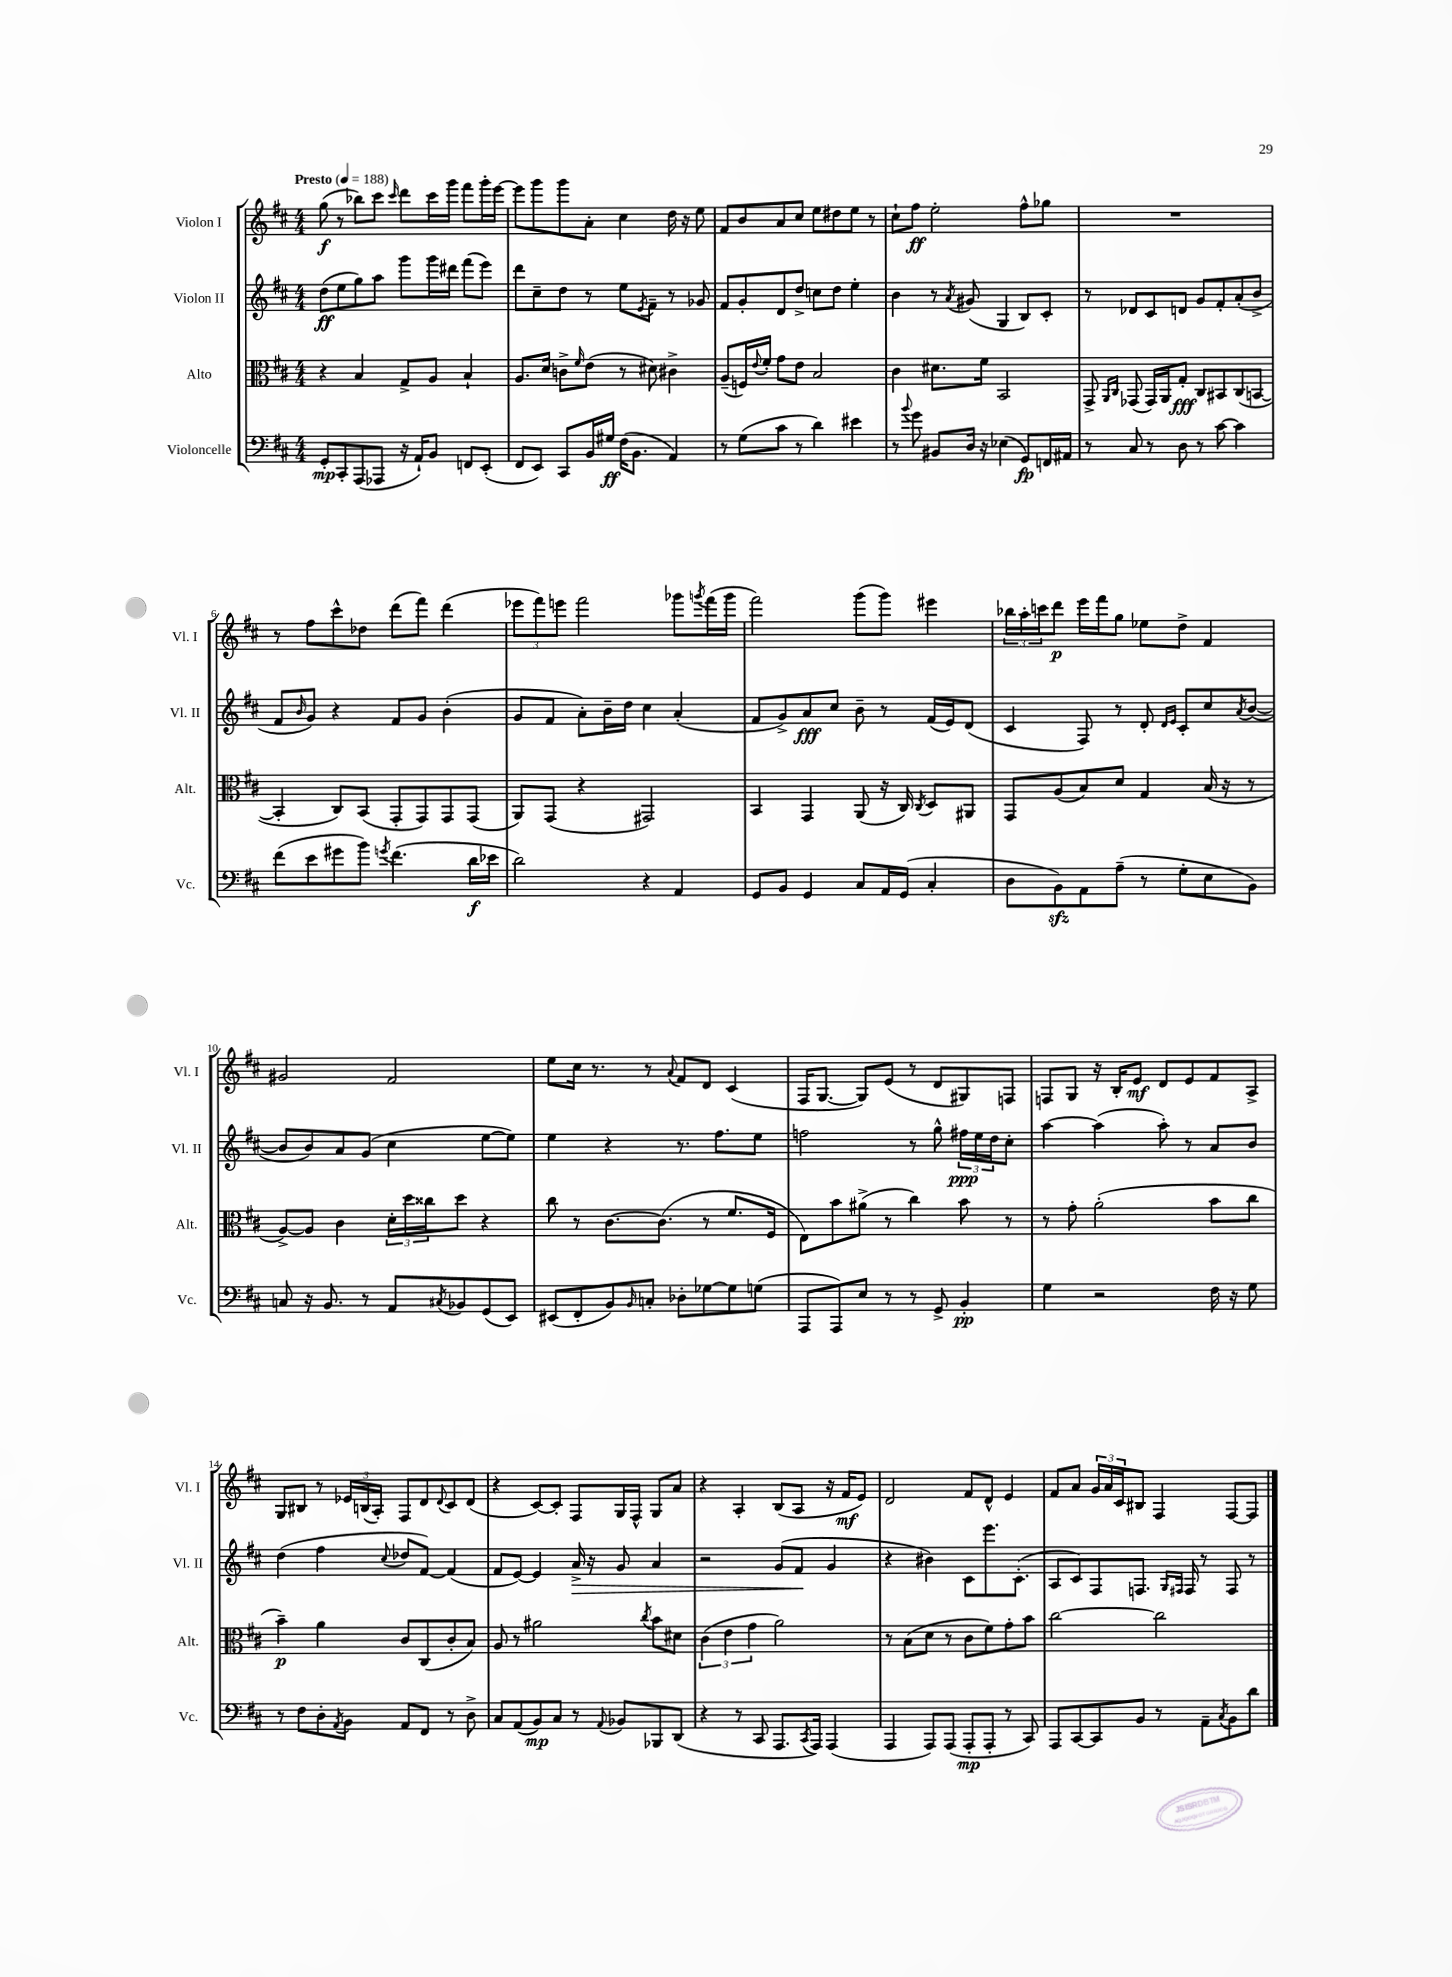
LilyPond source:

<<
\new StaffGroup <<
\new Staff = "s0" \with { instrumentName = "Violon I" shortInstrumentName = "Vl. I" } {
    \clef treble \key d \major \numericTimeSignature \time 4/4 \tempo "Presto" 4 = 188
    g''8\f( r8 bes''8) cis'''8 \grace { cis'''16 } d'''8 cis'''16 g'''16 fis'''8 g'''16-. e'''16~ |
    e'''8 g'''8 g'''8 a'8-. cis''4 d''16 r16 e''8 |
    fis'8 b'8 a'8 cis''8 e''8 dis''8 e''8 r8 |
    cis''8-! fis''8\ff e''2-. fis''8-^ ges''8 |
    R1 |
    r8 fis''8 cis'''8-^ des''8 d'''8( fis'''8) d'''4( |
    \tuplet 3/2 { ees'''8 fis'''8) e'''8 } fis'''2 ges'''8 \acciaccatura { g'''8 } fis'''16( g'''16 |
    fis'''2) g'''8( g'''8) eis'''4 |
    \tuplet 3/2 { bes''16 a''16-. c'''16 } d'''8\p e'''16 fis'''16 g''8 ees''8 d''8-> fis'4 |
    gis'2 fis'2 |
    e''8 cis''16 r8. r8 \appoggiatura { a'8 } fis'8 d'8 cis'4( |
    fis16 g8.~ g8) e'8( r8 d'8 gis8) f8 |
    f8 g8 r16 b16-. e'8\mf d'8 e'8 fis'8 a8-> |
    g8 bis8 r8 \tuplet 3/2 { ees'16 b16( a16-.) } fis8 d'8 \appoggiatura { d'8 } cis'8 d'8( |
    r4 cis'8~) cis'8-. fis8 g16 fis16-^ g8 a'8 |
    r4 a4-. b8( a8 r16 fis'16\mf e'8) |
    d'2 fis'8 d'8-^ e'4 |
    fis'8 a'8 \tuplet 3/2 { g'16 a'16 cis'16 } bis8 fis4 fis8~ fis8 \bar "|." |
}
\new Staff = "s1" \with { instrumentName = "Violon II" shortInstrumentName = "Vl. II" } {
    \clef treble \key d \major \numericTimeSignature \time 4/4
    d''8\ff( e''8 g''8) a''8 g'''8 g'''16 dis'''16 fis'''8( e'''8) |
    d'''8 cis''8-- d''8 r8 e''8 \acciaccatura { e'8 } fis'8-- r8 ges'8 |
    fis'8 g'8-. d'8 d''8-> c''8 d''8 e''4-. |
    b'4 r8 \acciaccatura { a'8 } gis'8( g4 b8) cis'8-. |
    r8 des'8 cis'8 d'8 g'8 fis'8-. a'8-.( b'8-> |
    fis'8 \grace { b'16 } g'8) r4 fis'8 g'8 b'4-.( |
    g'8 fis'8 a'8-.) b'16-- d''16 cis''4 a'4-.( |
    fis'8 g'8->) a'8\fff cis''8 b'8-- r8 fis'16( e'16) d'8( |
    cis'4 fis8) r8 d'8-. \grace { d'16 e'16 } cis'8-. cis''8 \acciaccatura { a'8 } b'8~( |
    b'8 b'8) a'8 g'8( cis''4 e''8~ e''8) |
    e''4 r4 r8. fis''8. e''8 |
    f''2 r8 g''8-^ \tuplet 3/2 { fis''16\ppp e''16 d''16 } cis''8-. |
    a''4~ a''4( a''8-.) r8 a'8 b'8 |
    d''4( fis''4 \appoggiatura { cis''8 } des''8 fis'8~) fis'4( |
    fis'8 e'8~) e'4 a'16->\> r16 g'8 a'4 |
    r2 g'8( fis'8\! g'4 |
    r4 bis'4) cis'8 e'''8. cis'8.-.( |
    a8 cis'8) fis8 f8. \grace { g16 fis16 } fis16 r8 fis8 r8 \bar "|." |
}
\new Staff = "s2" \with { instrumentName = "Alto" shortInstrumentName = "Alt." } {
    \clef alto \key d \major \numericTimeSignature \time 4/4
    r4 b4 g8-> a8 b4-! |
    a8. d'16 c'8-> \grace { fis'16 } e'8( r8 dis'8) cis'4-> |
    a8--( f16) \appoggiatura { e'8 } fis'16-. g'8 e'8 b2 |
    cis'4 dis'8. fis'16 b,2 |
    g,8-> \grace { a,16 cis16 } ges,8( ges,16) a,16 g8-.\fff cis8 bis,8 cis8( b,8~ |
    b,4-. cis8) b,8( g,8-. g,8) g,8 g,8( |
    a,8) g,8( r4 gis,2) |
    b,4 g,4 a,8( r16 cis16) \acciaccatura { cis8 } d8 ais,8 |
    g,8 a8( b8) d'8 g4 b16( r16 r8 |
    a8~->) a8 cis'4 \tuplet 3/2 { d'16-. d''16 cisis''16 } d''8 r4 |
    cis''8 r8 cis'8.~ cis'8.( r8 fis'8. fis16 |
    e8) b'8 ais'8->( r8 cis''4) b'8 r8 |
    r8 g'8-. a'2-.( b'8 cis''8 |
    b'4--\p) a'4 cis'8 cis8( cis'8-. b8) |
    a8 r8 ais'2 \acciaccatura { cis''8 } b'8 dis'8 |
    \tuplet 3/2 { cis'4( e'4 g'4 } a'2) |
    r8 b8( d'8 r8 cis'8 fis'8) g'8-. b'8 |
    cis''2~ cis''2 \bar "|." |
}
\new Staff = "s3" \with { instrumentName = "Violoncelle" shortInstrumentName = "Vc." } {
    \clef bass \key d \major \numericTimeSignature \time 4/4
    g,8-.\mp cis,8-. a,,8( aes,,8 r16 a,16-!) b,8 f,8 e,8-.( |
    fis,8 e,8) cis,8 b,16 gis16\ff fis16( b,8. a,4) |
    r8 g8( cis'8 r8 d'4) eis'4 |
    r8 \appoggiatura { b'8 } g'8 bis,8 d16 r16 ees4( g,8\fp) f,16 ais,16 |
    r8 cis8 r8 d8 r8 cis'8~ cis'4 |
    fis'8( e'8 gis'8 b'8) \acciaccatura { g'8 } fis'4.( d'16\f ees'16 |
    d'2) r4 a,4 |
    g,8 b,8 g,4 cis8 a,16 g,16( cis4-. |
    d8 b,8\sfz) a,8 a8--( r8 g8-. e8 b,8) |
    c8 r16 b,8. r8 a,8 \acciaccatura { cis8 } bes,8 g,8( e,8) |
    eis,8( fis,8-. b,8) \grace { b,16 } c8-. des8-. ges8~ ges8 g8( |
    a,,8 a,,8) e8 r8 r8 g,8-> b,4-.\pp |
    g4 r2 fis16 r16 g8 |
    r8 fis8 d8-. \acciaccatura { a,8 } b,8 a,8 fis,8 r8 d8-> |
    cis8 a,8( b,8\mp) cis8 r8 \appoggiatura { a,8 } bes,8 bes,,8 d,8( |
    r4 r8 cis,8 a,,8. \acciaccatura { cis,8 } a,,16) a,,4( |
    a,,4 a,,8) a,,8( a,,8-.\mp a,,8-. r8 cis,8) |
    a,,8 cis,8~ cis,8 b,8 r8 a,8-- \acciaccatura { cis8 } b,8 d'8 \bar "|." |
}
>>
>>
